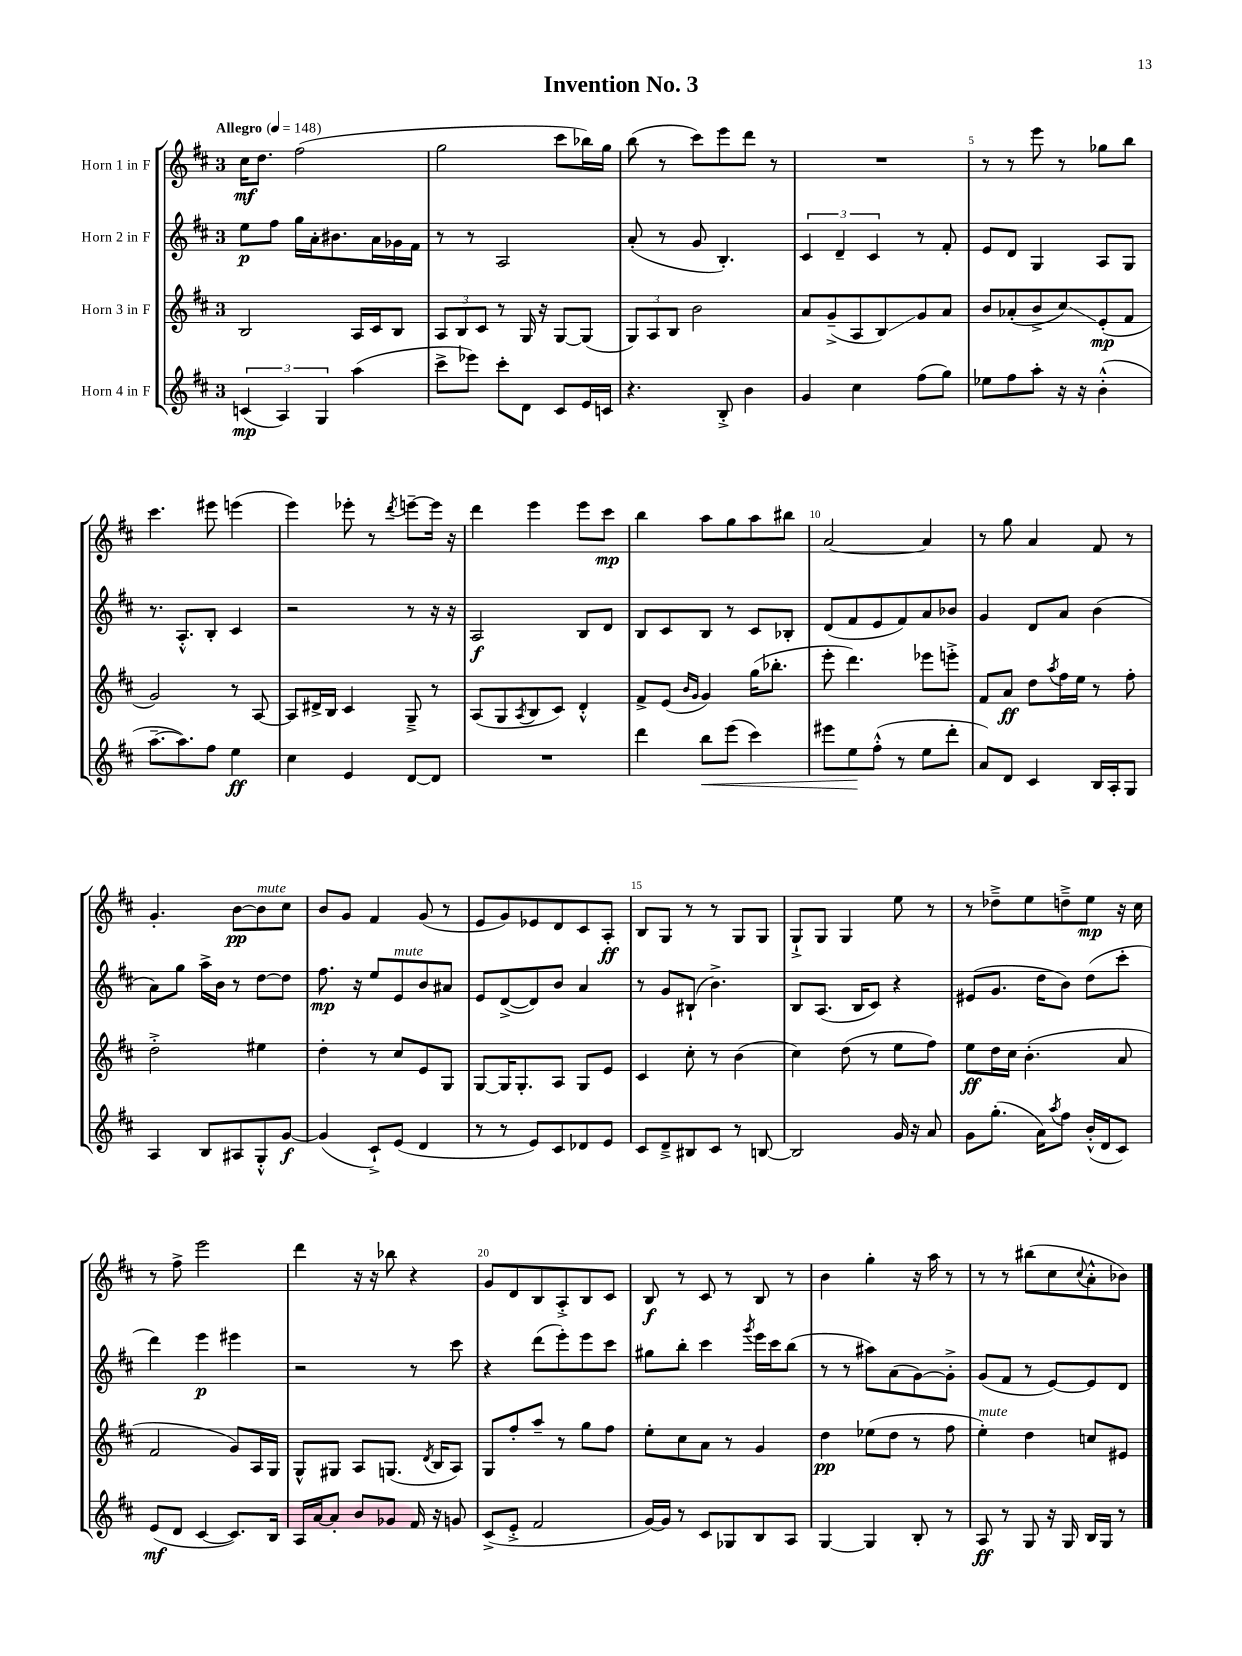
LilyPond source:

\header { title = "Invention No. 3" }
<<
\new StaffGroup <<
\new Staff = "s0" \with { instrumentName = "Horn 1 in F" } {
    \clef treble \key d \major \once \override Staff.TimeSignature.style = #'single-digit \time 3/4 \tempo "Allegro" 4 = 148
    cis''16\mf d''8. fis''2( |
    g''2 cis'''8 bes''16) g''16 |
    b''8( r8 cis'''8) e'''8 d'''8 r8 |
    R2. |
    r8 r8 e'''8 r8 ges''8 b''8 |
    cis'''4. eis'''8 e'''4( |
    e'''4) ees'''8-. r8 \acciaccatura { d'''8 } e'''8~-- e'''16 r16 |
    d'''4 e'''4 e'''8 cis'''8\mp |
    b''4 a''8 g''8 a''8 bis''8 |
    a'2~ a'4 |
    r8 g''8 a'4 fis'8 r8 |
    g'4.-. b'8~\pp b'8^\markup { \italic "mute" } cis''8 |
    b'8 g'8 fis'4 g'8( r8 |
    e'8 g'8) ees'8 d'8 cis'8 a8-.\ff |
    b8 g8 r8 r8 g8 g8 |
    g8-!-> g8 g4 e''8 r8 |
    r8 des''8---> e''8 d''8---> e''8\mp r16 cis''16 |
    r8 fis''8-> e'''2 |
    d'''4 r16 r16 bes''8 r4 |
    g'8 d'8 b8 a8-.-> b8 cis'8 |
    b8\f r8 cis'8 r8 b8 r8 |
    b'4 g''4-. r16 a''16 r8 |
    r8 r8 bis''8( cis''8 \appoggiatura { cis''8 } a'8-.-^ bes'8) \bar "|." |
}
\new Staff = "s1" \with { instrumentName = "Horn 2 in F" } {
    \clef treble \key d \major \once \override Staff.TimeSignature.style = #'single-digit \time 3/4
    e''8\p fis''8 g''16 a'16-. bis'8. a'16 ges'16 fis'16 |
    r8 r8 a2 |
    a'8-.( r8 g'8 b4.-.) |
    \tuplet 3/2 { cis'4 d'4-- cis'4 } r8 fis'8-. |
    e'8 d'8 g4 a8 g8 |
    r8. a8.-.-^ b8-. cis'4 |
    r2 r8 r16 r16 |
    a2\f b8 d'8 |
    b8 cis'8 b8 r8 cis'8 bes8-. |
    d'8( fis'8 e'8 fis'8) a'8 bes'8 |
    g'4 d'8 a'8 b'4( |
    a'8) g''8 a''16-> b'16 r8 d''8~ d''8 |
    fis''8.\mp r16 e''8 e'8^\markup { \italic "mute" } b'8 ais'8 |
    e'8 d'8~->( d'8) b'8 a'4 |
    r8 g'8 bis8-!( b'4.->) |
    b8 a8.( b16 cis'8) r4 |
    eis'8( g'8. d''16 b'8) d''8( cis'''8-. |
    d'''4) e'''4\p eis'''4 |
    r2 r8 cis'''8 |
    r4 d'''8( e'''8-.) e'''8 cis'''8 |
    gis''8 b''8-. cis'''4 \acciaccatura { g'''8 } e'''16 cis'''16 b''8( |
    r8 r8 ais''8) a'8( g'8~) g'8-.-> |
    g'8( fis'8 r8 e'8~) e'8 d'8 \bar "|." |
}
\new Staff = "s2" \with { instrumentName = "Horn 3 in F" } {
    \clef treble \key d \major \once \override Staff.TimeSignature.style = #'single-digit \time 3/4
    b2 a16 cis'16 b8 |
    \tuplet 3/2 { a8 b8 cis'8 } r8 g16 r16 g8~ g8( |
    \tuplet 3/2 { g8) a8 b8 } b'2 |
    a'8 g'8--->( a8 b8\glissando) g'8 a'8 |
    b'8 aes'8-.( b'8-> cis''8\glissando) e'8-.\mp( fis'8 |
    g'2) r8 a8~ |
    a8 dis'16-> b16 cis'4 g8---> r8 |
    a8( g8 \acciaccatura { a8 } b8 cis'8) d'4-.-^ |
    fis'8-> e'8( \grace { b'16 g'16 } g'4) g''16( bes''8.-. |
    e'''8-. d'''4.) ees'''8 e'''8-.-> |
    fis'8 a'8\ff d''8 \acciaccatura { a''8 } fis''16 e''16 r8 fis''8-. |
    d''2-.-> eis''4 |
    d''4-. r8 cis''8 e'8 g8 |
    g8~ g16 g8.-. a8 g8 e'8 |
    cis'4 cis''8-. r8 b'4( |
    cis''4) d''8( r8 e''8 fis''8) |
    e''8\ff d''16 cis''16 b'4.-.( a'8 |
    fis'2 g'8) a16 g16 |
    g8-^ gis8 a8 g8.( \acciaccatura { d'8 } b16 a8) |
    g8 fis''8-. a''8-- r8 g''8 fis''8 |
    e''8-. cis''8 a'8 r8 g'4 |
    d''4\pp ees''8( d''8 r8 fis''8 |
    e''4-.^\markup { \italic "mute" }) d''4 c''8 eis'8 \bar "|." |
}
\new Staff = "s3" \with { instrumentName = "Horn 4 in F" } {
    \clef treble \key d \major \once \override Staff.TimeSignature.style = #'single-digit \time 3/4
    \tuplet 3/2 { c'4\mp( a4) g4 } a''4( |
    cis'''8-> ees'''8) cis'''8-. d'8 cis'8 e'16 c'16 |
    r4. b8-.-> b'4 |
    g'4 cis''4 fis''8( g''8) |
    ees''8 fis''8 a''8-. r16 r16 b'4-.-^( |
    a''8.~-- a''8.) fis''8 e''4\ff |
    cis''4 e'4 d'8~ d'8 |
    R2. |
    d'''4 b''8\< e'''8( cis'''4) |
    eis'''8 e''8\! fis''8-.-^( r8 e''8 d'''8-. |
    a'8) d'8 cis'4 b16 a16-. g8 |
    a4 b8 ais8 g8-.-^ g'8~\f |
    g'4( cis'8-!->) e'8( d'4 |
    r8 r8 e'8) cis'8 des'8 e'8 |
    cis'8 d'8---> bis8 cis'8 r8 b8~ |
    b2 g'16 r16 a'8 |
    g'8 g''8.-.( a'16) \acciaccatura { a''8 } fis''8 b'16-.-^( d'16 cis'8) |
    e'8\mf( d'8 cis'4~ cis'8.) b16 |
    a16 a'16~ a'8-. b'8 ges'8 fis'16 r16 g'8 |
    cis'8->( e'8-.-> fis'2 |
    g'16~) g'16 r8 cis'8 ges8 b8 a8 |
    g4~ g4 b8-. r8 |
    a8\ff r8 g8 r16 g16 b16 g16 r8 \bar "|." |
}
>>
>>
\layout { \context { \Score \override BarNumber.break-visibility = ##(#f #t #t) barNumberVisibility = #(every-nth-bar-number-visible 5) } }
